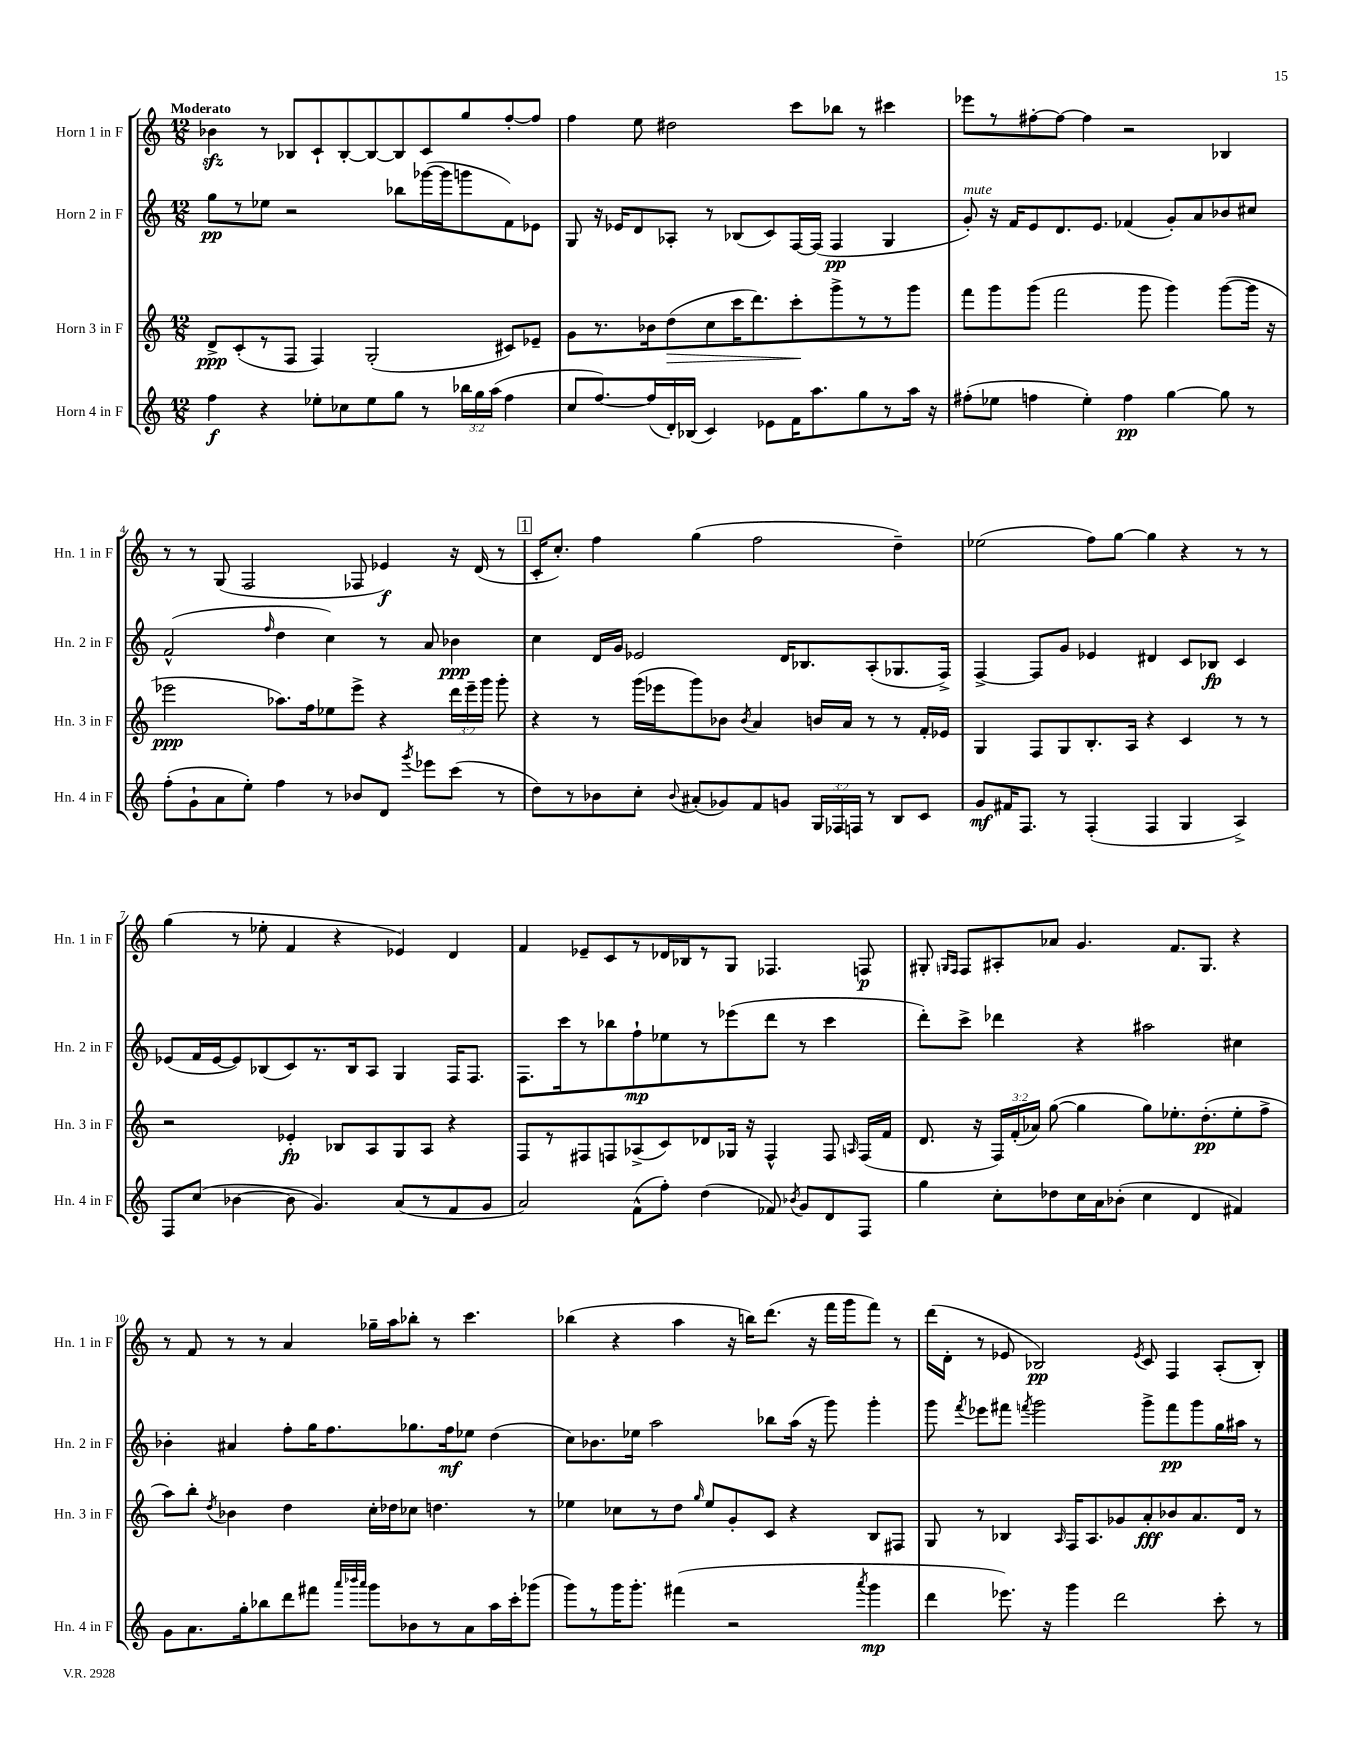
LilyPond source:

<<
\new StaffGroup <<
\new Staff = "s0" \with { instrumentName = "Horn 1 in F" shortInstrumentName = "Hn. 1 in F" } {
    \clef treble \key c \major \numericTimeSignature \time 12/8 \tempo "Moderato"
    \autoBeamOff bes'4\sfz r8 bes8[ c'8-! bes8~-. bes8~ bes8 c'8 g''8 f''8~-. f''8] |
    f''4 e''8 dis''2 c'''8[ bes''8] r8 cis'''4 |
    ees'''8[ r8 fis''8~-. fis''8]~ fis''4 r2 bes4 |
    r8 r8 g8( f2 fes8 ees'4\f) r16 d'16( r8 |
    \mark \markup { \box "1" } c'16[-. c''8.]-.) f''4 g''4( f''2 d''4--) |
    ees''2( f''8[) g''8]~ g''4 r4 r8 r8 |
    g''4( r8 ees''8-. f'4 r4 ees'4) d'4 |
    f'4 ees'8[-- c'8 r8 des'16 bes16 r8 g8] fes4. f8\p |
    gis8-. \grace { g16[ f16] } f8[ ais8-. aes'8] g'4. f'8.[ g8.] r4 |
    r8 f'8 r8 r8 a'4 ges''16[-- a''16 bes''8]-. r8 c'''4. |
    bes''4( r4 a''4 r16 b''16[) d'''8.]( r16 f'''16[ g'''16 f'''8]) r8 |
    d'''16[( d'16]-. r8 ees'8 bes2\pp) \acciaccatura { ees'8 } c'8 f4 a8[-.( bes8]-.) \bar "|." |
}
\new Staff = "s1" \with { instrumentName = "Horn 2 in F" shortInstrumentName = "Hn. 2 in F" } {
    \clef treble \key c \major \numericTimeSignature \time 12/8
    \autoBeamOff g''8[\pp r8 ees''8] r2 bes''8[ ges'''16~( ges'''16 g'''8 f'8) ees'8] |
    g8 r16 ees'16[ d'8 aes8]-. r8 bes8[( c'8) f16~ f16]( f4\pp g4 |
    g'8-.^\markup { \italic "mute" }) r16 f'16[ e'8 d'8. e'8.] fes'4( g'8[-.) a'8 bes'8 cis''8] |
    f'2-^( \grace { f''16 } d''4 c''4) r8 a'8 bes'4\ppp |
    \mark \markup { \box "1" } c''4 d'16[ g'16] ees'2 d'16[ bes8. a8-.( ges8. f16]->) |
    f4~-> f8[ g'8] ees'4 dis'4 c'8[ bes8]\fp c'4 |
    ees'8[( f'16 ees'16~ ees'8) bes8( c'8) r8. bes16 a8] g4 f16[ f8.] |
    f8.[ c'''16 r8 bes''8 f''8-!\mp ees''8 r8 ees'''8( d'''8] r8 c'''4 |
    d'''8[-.) c'''8]-> des'''4 r4 ais''2 cis''4 |
    bes'4-. ais'4 f''8[-. g''16 f''8. ges''8. f''16\mf ees''8] d''4( |
    c''8[) bes'8. ees''16] a''2 bes''8[ a''16]( r16 g'''8) g'''4-. |
    g'''8 \acciaccatura { f'''8 } ees'''8[ fis'''8] \acciaccatura { f'''8 } g'''2 g'''8[-> f'''8\pp g'''8 g''16 ais''16] r8 \bar "|." |
}
\new Staff = "s2" \with { instrumentName = "Horn 3 in F" shortInstrumentName = "Hn. 3 in F" } {
    \clef treble \key c \major \numericTimeSignature \time 12/8 \override Staff.TupletNumber.text = #tuplet-number::calc-fraction-text
    \autoBeamOff d'8[->\ppp c'8-.( r8 f8] f4) g2-.( cis'8[) ees'8]-- |
    g'8[ r8. bes'16 d''8\>( c''8 c'''16 d'''8.) c'''8-.\! g'''8-> r8 r8 g'''8] |
    f'''8[ g'''8 g'''8]( f'''2 g'''8 g'''4) g'''8[~( g'''16] r16 |
    ees'''2\ppp aes''8.[) f''16 ees''8 ees'''8]-> r4 \tuplet 3/2 { d'''16[ ees'''16-- g'''16] } g'''8-. |
    \mark \markup { \box "1" } r4 r8 g'''16[( ees'''16 g'''8) bes'8] \acciaccatura { bes'8 } a'4 b'16[ a'16] r8 r8 f'16[-. ees'16] |
    g4 f8[ g8 b8.-. a16] r4 c'4 r8 r8 |
    r2 ees'4-.\fp bes8[ a8 g8 a8] r4 |
    f8[ r8 fis8 f8 aes8->( c'8) des'8 ges16] r16 f4-^ f8 \grace { a16 } f16[( f'16] |
    d'8. r16 \tuplet 3/2 { f16[) f'16-.( aes'16]) } g''8~( g''4 g''8[) ees''8.-. d''8.-.\pp( ees''8-. f''8]-> |
    a''8[) b''8]-. \acciaccatura { d''8 } bes'4 d''4 c''16[-. des''16 ces''8] d''4. r8 |
    ees''4 ces''8[ r8 d''8] \grace { g''16 } ees''8[ g'8-. c'8] r4 b8[ fis8] |
    g8 r8 bes4 \grace { a16 } f16[ a8. ges'8 a'8-.\fff bes'8 a'8. d'16] r8 \bar "|." |
}
\new Staff = "s3" \with { instrumentName = "Horn 4 in F" shortInstrumentName = "Hn. 4 in F" } {
    \clef treble \key c \major \numericTimeSignature \time 12/8 \override Staff.TupletNumber.text = #tuplet-number::calc-fraction-text
    \autoBeamOff f''4\f r4 ees''8[-. ces''8 ees''8 g''8] r8 \tuplet 3/2 { bes''16[ g''16 a''16]( } f''4 |
    c''8[ f''8.~) f''16( d'16-.) bes16]( c'4) ees'8[ f'16 a''8. g''8 r8 a''16] r16 |
    fis''8[-.( ees''8] f''4 ees''4-.) f''4\pp g''4~ g''8 r8 |
    f''8[-.( g'8-! a'8 e''8]-.) f''4 r8 bes'8[ d'8] \acciaccatura { g'''8 } ees'''8[ c'''8]( r8 |
    \mark \markup { \box "1" } d''8[) r8 bes'8 c''8]-. \appoggiatura { bes'8 } ais'8[-.( ges'8) f'8 g'8] \tuplet 3/2 { g16[ fes16 f16] } r8 b8[ c'8] |
    g'8[\mf fis'16 f8.] r8 f4-.( f4 g4 a4->) |
    f8[ c''8]( bes'4~ bes'8 g'4.) a'8[( r8 f'8 g'8] |
    a'2) f'8[-^( f''8]-.) d''4( fes'8) \acciaccatura { bes'8 } g'8[ d'8 f8] |
    g''4 c''8[-. des''8 c''16 a'16 bes'8]-.( c''4 d'4 fis'4) |
    g'8[ a'8. g''16-. bes''8 d'''8 fis'''8] \grace { a'''32[ bes'''32 a'''32] } g'''8[ bes'8 r8 a'8 a''16 c'''16-. ges'''8]( |
    g'''8[) r8 g'''16 g'''8.]-. fis'''4( r2 \acciaccatura { a'''8 } g'''4\mp |
    d'''4 ees'''8.) r16 g'''4 d'''2 c'''8-. r8 \bar "|." |
}
>>
>>
